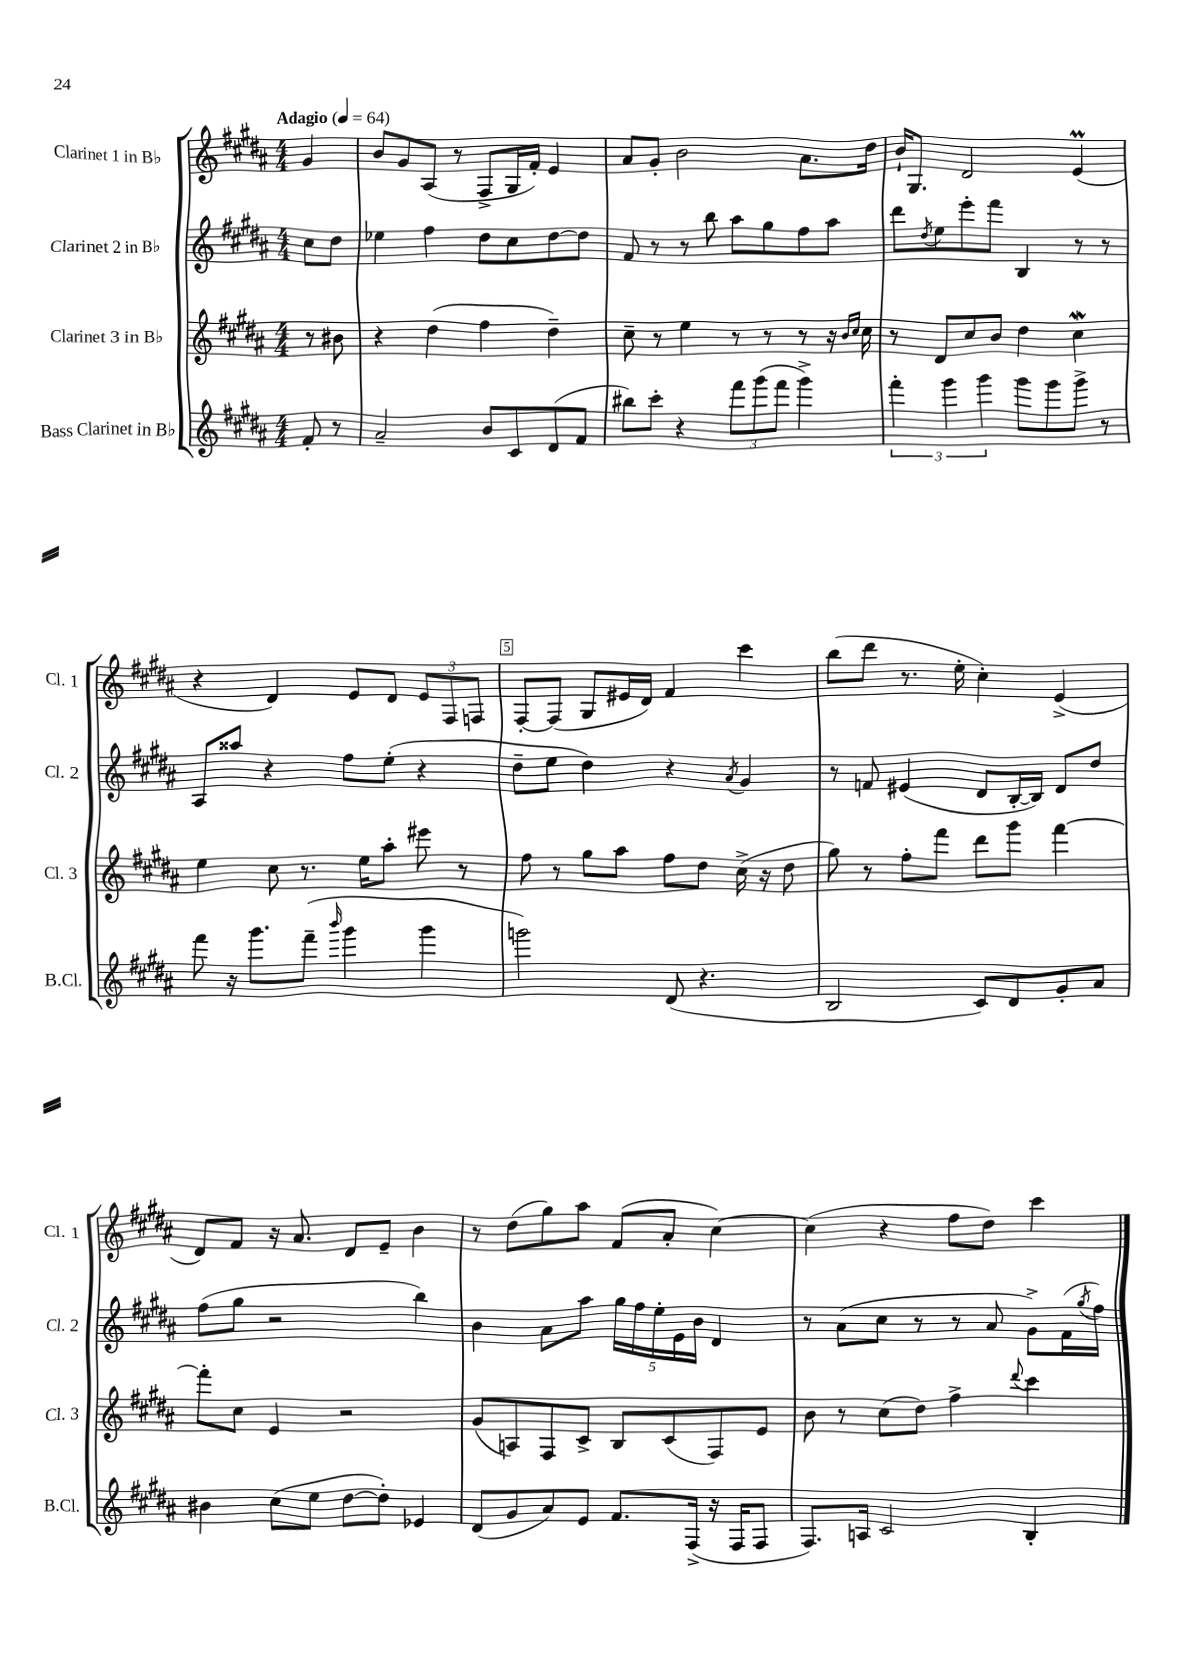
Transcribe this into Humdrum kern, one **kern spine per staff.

**kern	**kern	**kern	**kern
*staff4	*staff3	*staff2	*staff1
*clefG2	*clefG2	*clefG2	*clefG2
*k[f#c#g#d#a#]	*k[f#c#g#d#a#]	*k[f#c#g#d#a#]	*k[f#c#g#d#a#]
*M4/4	*M4/4	*M4/4	*M4/4
*MM64	*MM64	*MM64	*MM64
8f#'	8r	8cc#	4g#
8r	8b#	8dd#	.
=	=	=	=
2a#~	4r	4ee-	8b
.	.	.	8g#
.	(4dd#	4ff#	(8A#
.	.	.	8r
8b	4ff#	8dd#	8F#^
8c#	.	8cc#	16G#
.	.	.	16f#')
(8d#	4dd#~)	[8dd#	4e
8f#	.	8dd#]	.
=	=	=	=
8bb#)	8cc#~	8f#	8a#
8ccc#'	8r	8r	8g#'
4r	4ee	8r	2b
.	.	8bb	.
12fff#	8r	8aa#	.
(12ggg#	.	.	.
.	8r	8gg#	.
12fff#	.	.	.
4ggg#^)	8r	8ff#	8.a#
.	16r	8aa#	.
.	16qqb	.	.
.	16qqcc#	.	.
.	16cc#	.	16dd#
=	=	=	=
6fff#'	8r	8ddd#	16b`
.	.	.	8.G#
.	.	8qdd#	.
.	8d#	8ee	.
6ggg#	.	.	.
.	8cc#	8eee'	2d#
6ggg#	.	.	.
.	8b	8fff#	.
8ggg#	4dd#	4B	.
8ggg#	.	.	.
8ggg#^	4cc#	8r	(4e
8r	.	8r	.
=	=	=	=
8fff#	4ee	8A#	4r
16r	.	8aa##	.
8.ggg#	.	.	.
.	8cc#	4r	4d#)
(8fff#~	8.r	.	.
16qqbbb	.	.	.
4ggg#	.	8ff#	8e
.	16ee	.	.
.	8aa#'	(8ee'	8d#
4ggg#	8eee#	4r	12e
.	.	.	12F#
.	8r	.	.
.	.	.	12F
=	=	=	=
2ggg)	8ff#	8dd#~	[8F#'
.	8r	8ee	(8F#]
.	8gg#	4dd#)	8G#
.	8aa#	.	16e#
.	.	.	16d#)
(8d#	8ff#	4r	4f#
4.r	8dd#	.	.
.	.	8qa#	.
.	(16cc#^	4g#	4ccc#
.	16r	.	.
.	8dd#	.	.
=	=	=	=
2B	8gg#)	8r	(8bb
.	8r	8f	8ddd#
.	8ff#'	(4e#	8.r
.	8fff#	.	.
.	.	.	16ee'
8c#)	8ddd#	8d#	4cc#')
8d#	8ggg#	[16B'	.
.	.	16B])	.
8g#'	[4fff#	8d#	(4e^
8a#	.	8dd#	.
=	=	=	=
4b#	8fff#']	(8ff#	8d#)
.	8cc#	8gg#	8f#
(8cc#	4e	2r	16r
.	.	.	8.a#
8ee	.	.	.
[8dd#	2r	.	8d#
8dd#'])	.	.	8e~
4e-	.	4bb)	4b
=	=	=	=
(8d#	(8g#	4b	8r
8g#	8A)	.	(8dd#
8a#)	8F#	8a#	8gg#)
8e	8c#^	8aa#	8aa#
8.f#	8B	20gg#	(8f#
.	.	20ff#	.
.	.	20ee'	.
.	(8c#	.	8a#'
.	.	20e	.
(16F#^	.	.	.
.	.	20b	.
16r	8F#)	4d#	[4cc#)
16F#	.	.	.
8F#	8e	.	.
=	=	=	=
8.F#)	8b	8r	(4cc#]
.	8r	(8a#	.
16A	.	.	.
2c#	(8cc#	8cc#	4r
.	8dd#)	8r	.
.	4ff#^	8r	8ff#
.	.	8a#	8dd#)
.	8qqddd#	.	.
4B'	4ccc#	8g#^)	4ccc#
.	.	(16f#	.
.	.	8qgg#	.
.	.	16ff#)	.
==	==	==	==
*-	*-	*-	*-
